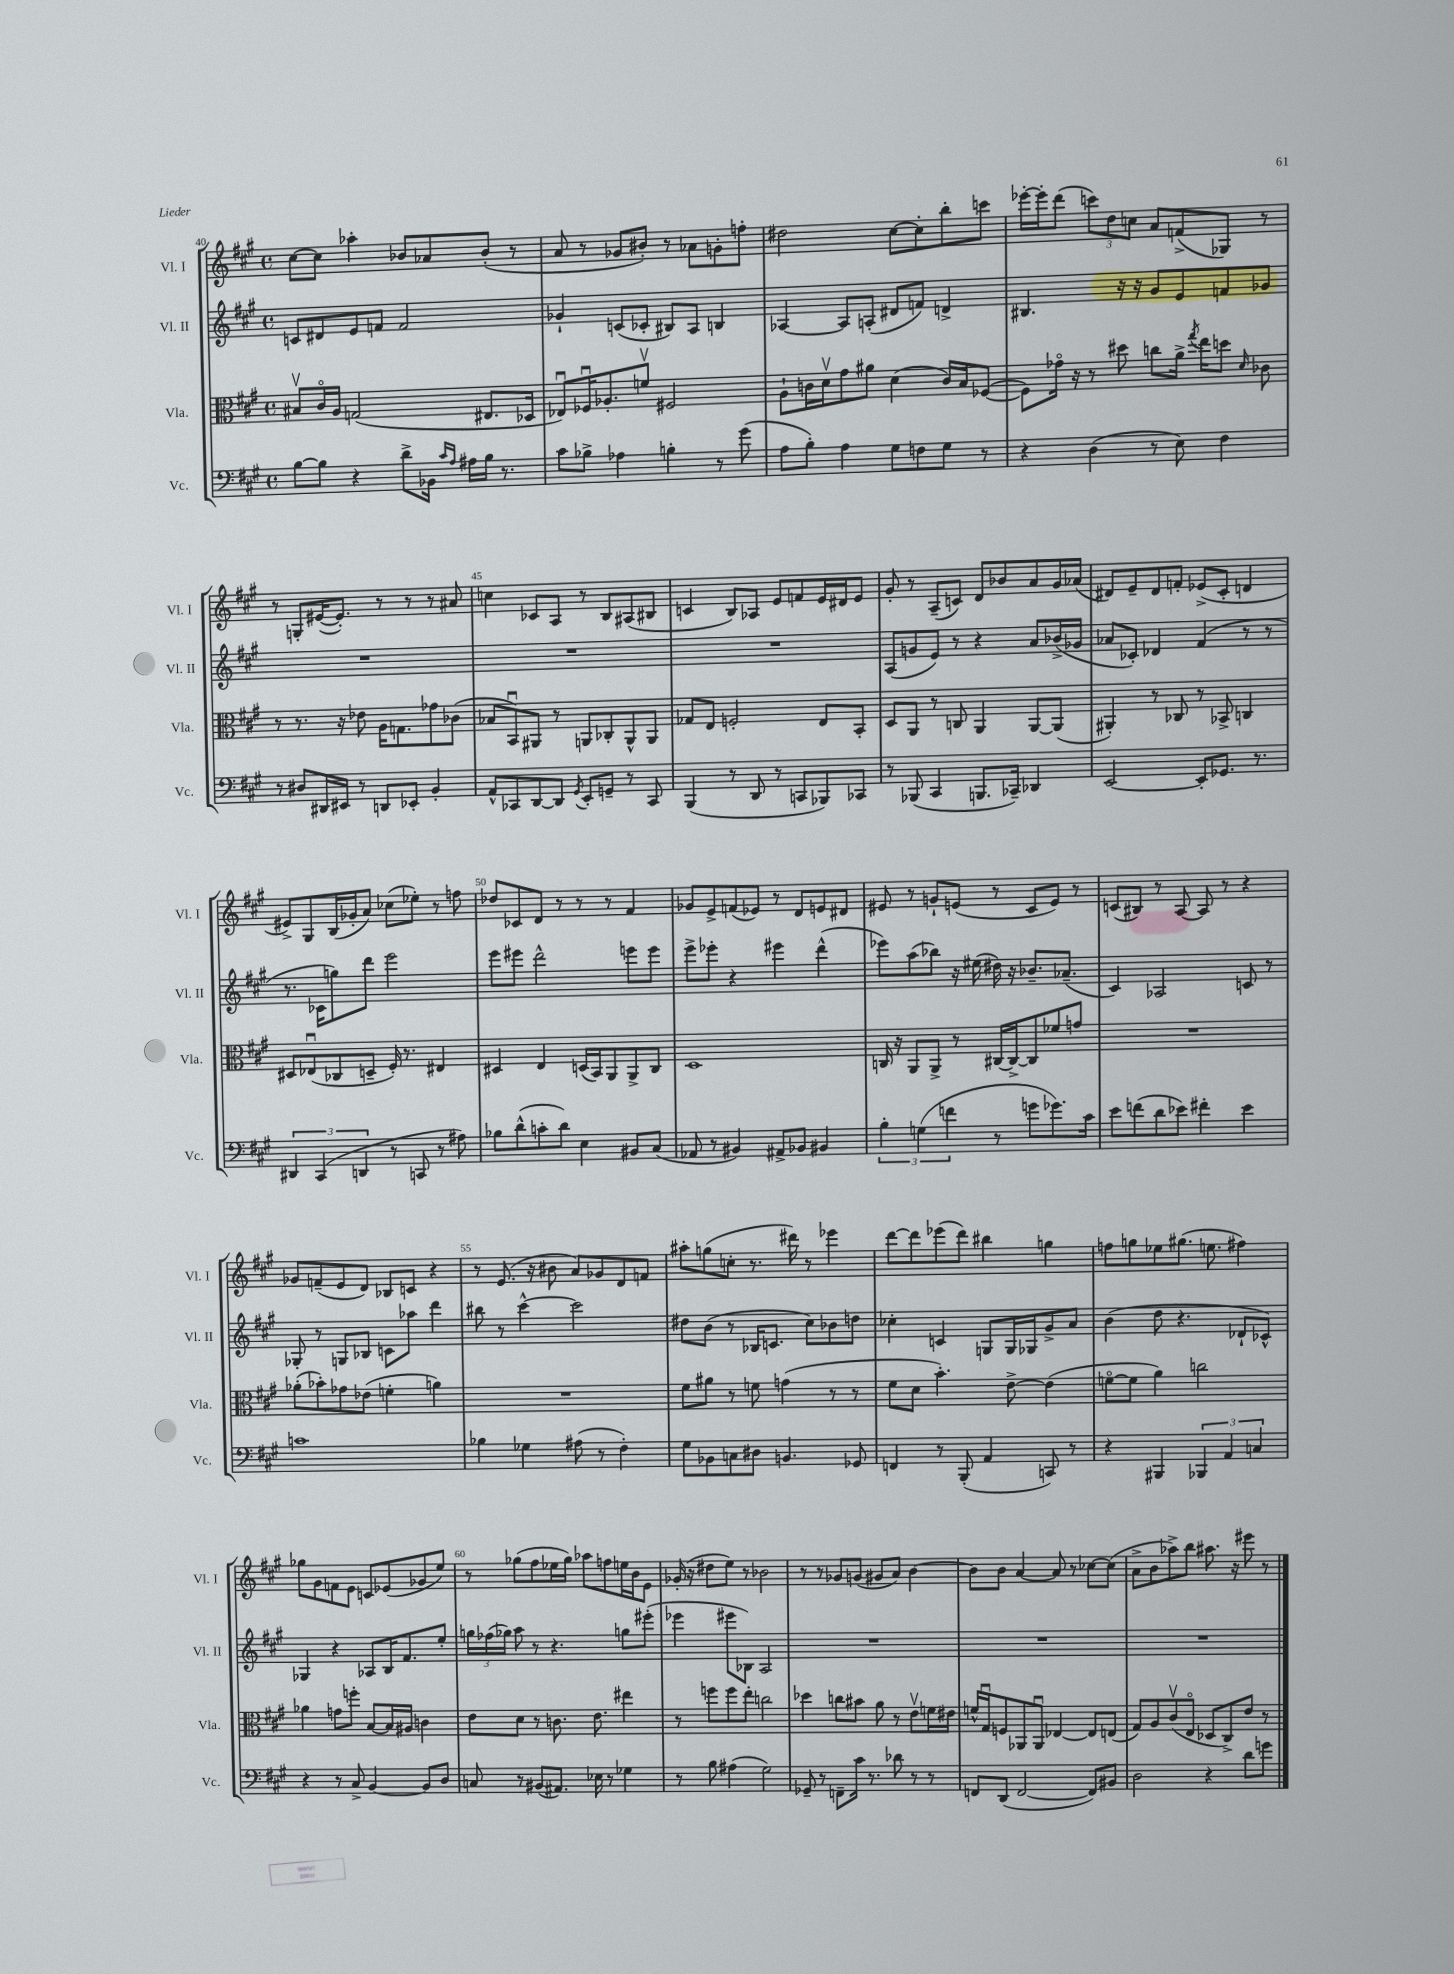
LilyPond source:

<<
\new StaffGroup <<
\new Staff = "s0" \with { instrumentName = "Vl. I" shortInstrumentName = "Vl. I" } {
    \clef treble \key a \major \defaultTimeSignature \time 4/4
    \autoBeamOff cis''8[~ cis''8] aes''4-. bes'8[ aes'8 bes'8]-.( r8 |
    a'8 r8 ges'8[ bis'8]-.) r8 aes'8[ g'8-. f''8]-. |
    dis''2 cis''8[~ cis''8-. b''8-. c'''8] |
    ees'''16[~-. ees'''16-. d'''8]( \tuplet 3/2 { c'''8[) d''8 c''8] } a'8[ f'8->( ges8]) r8 |
    r8 g8[-. eis'16~( eis'8.]-.) r8 r8 r8 ais'8 |
    c''4 ces'8[ a8] r8 b8[ ais8( bis8] |
    c'4 b8[) aes8] e'8[ f'8 e'16 dis'16 e'8] |
    gis'8-. r8 a8[--( c'8]) d'8[ bes'8 a'8 gis'16 aes'16]( |
    dis'8[) e'8-- dis'8 f'8]-. ees'8[->( cis'8]-. d'4 |
    eis'8[->) gis8 b16( ges'16-. a'8]) ces''8[( ees''8]-.) r8 f''8 |
    des''8[ ces'8 d'8] r8 r8 r8 fis'4 |
    ges'8[ e'8-> f'8( ees'8]) r8 d'8[ e'8 dis'8] |
    eis'8 r8 g'8[-! e'8]( r8 cis'8[ e'8]) r8 |
    c'8[( bis8]) r8 a8~ a8 r8 r4 |
    ges'8[ f'8--( e'8 d'8]) bes8[ c'8] r4 |
    r8 e'8.( r16 bis'8 a'8[) ges'8 d'8 f'8] |
    ais''8[-. g''8( c''8]-. r8. dis'''16) r8 ees'''4 |
    d'''8[~ d'''8 ees'''8( d'''8]) bis''4 g''4 |
    f''8[ g''8 ees''8 gis''8.]( e''8. fis''4) |
    ges''8[ gis'8 f'8 e'8] c'8[ ees'8( ges'8 e''8]) |
    r8 ges''8[( fis''8 ees''16 ges''16]) aes''8[ f''8 e''16 b'16 e'8] |
    ges'16-.( r16 dis''8[ e''8]) r8 bes'2 |
    r8 r8 ges'8[ g'8]( gis'8[ a'8]) b'4~ |
    b'8[ b'8] a'4~ a'8 r8 ces''8[~ ces''8]( |
    a'8[-> b'8 aes''8->) b''8] ais''8. r16 eis'''8 r8 \bar "|." |
}
\new Staff = "s1" \with { instrumentName = "Vl. II" shortInstrumentName = "Vl. II" } {
    \clef treble \key a \major \defaultTimeSignature \time 4/4
    \autoBeamOff c'8[ dis'8 e'8 f'8] f'2 |
    ges'4-! c'8[( ces'8]-. bis8[) a8] b4 |
    aes4~ aes8[ a8]-.( dis'8[ f'8]) d'4-> |
    bis4. r16 r16 gis'8[ e'8 f'8 ges'8] |
    R1 |
    R1 |
    R1 |
    a8[( g'8 e'8]) r8 r4 a'8[ bes'16->( ges'16] |
    aes'8[ ces'8]-.) des'4 fis'4( r8 r8 |
    r8. ces'16[ g''8) d'''8] e'''2 |
    e'''8[ eis'''8] d'''2-^ e'''8[ e'''8] |
    e'''8[-> ees'''8]-. r4 eis'''4 d'''4-^( |
    ees'''8[) a''8( bes''8]) r16 eis''16( dis''16) r16 bes'8.[-- aes'8.]--( |
    cis'4) aes2 c'8 r8 |
    ges8-. r8 g8[ bes8] c'8[ aes''8] d'''4 |
    bis''8 r8 cis'''4~-^ cis'''2 |
    dis''8[ b'8]( r8 bes16[ c'8.] cis''8[) bes'8 d''8] |
    ces''4-. c'4 g8[ g16 ges16 gis'8-> a'8] |
    b'4( d''8 r4. des'8[-! ces'8]-^) |
    ges4 r4 aes8[ b16 fis'8. e''8]-. |
    \tuplet 3/2 { g''16[ fes''16( ges''16]) } a''8 r8 r4. g''8[ eis'''8]-.( |
    ees'''4 eis'''8[ bes8]) a2 |
    R1 |
    R1 |
    R1 \bar "|." |
}
\new Staff = "s2" \with { instrumentName = "Vla." shortInstrumentName = "Vla." } {
    \clef alto \key a \major \defaultTimeSignature \time 4/4
    \autoBeamOff bis8[\upbow cis'16\flageolet a16] g2( eis8.[ des16] |
    ees8[\downbow) fes16\downbow aes8.-. f'8]\upbow fis2 |
    a8[-! c'16 d'16\upbow gis'8 ais'8] d'4( c'16[) b16 fes8]~( |
    fes8[) ges'16]\flageolet r16 r8 dis''8 c''8[ a'16]-> \acciaccatura { gis''8 } e''16[ d''8] \grace { d'16 } ces'8 |
    r8 r8. r16 ees'8 a16[ g8. ges'8 ces'8]( |
    bes8[ b,8\downbow) ais,8] r8 a,8[ ces8-. a,8-^ a,8] |
    ges8[ e8] f2-. e8[ b,8]-. |
    d8[ a,8] r8 c8 a,4 a,8[~ a,8]( |
    ais,4-.) r8 ces8 r8 bes,8-> c4 |
    dis8[ ees8\downbow( ces8 d8]-- fis16-.) r8. eis4 |
    dis4 e4 d16[( b,16) a,8 a,8-> cis8] |
    d1 |
    c16 r16 a,8[ a,8]-> r8 cis16[~ cis16~-> cis8 fes'8 g'8] |
    R1 |
    aes'8[-.( bes'8-.) ges'8 ees'8]( f'4-. a'4) |
    R1 |
    fis'8[ ais'8] r8 f'8 g'4( r8 r8 |
    fis'8[ d'8] b'4.-.) e'8~-> e'4( |
    f'8[~\flageolet f'8] a'4) c''2 |
    aes'4 g'8[ f''8]-. b8[~ b16 ais16] c'4 |
    e'8[ d'8] r8 c'8. e'8. eis''4 |
    r8 f''8[ f''8 e''8]-. c''2 |
    des''4 c''8[ bis'8] a'8 r8 e'8[\upbow f'16 eis'16] |
    f'16[-^ gis16\downbow f8 aes,8 aes,8]\downbow ees4~ ees8[ e8]( |
    gis8[) a8 cis'8\upbow( e8]\flageolet des8[ cis8->) e'8] r8 \bar "|." |
}
\new Staff = "s3" \with { instrumentName = "Vc." shortInstrumentName = "Vc." } {
    \clef bass \key a \major \defaultTimeSignature \time 4/4
    \autoBeamOff b8[~ b8] r4 d'8[-> bes,16] \grace { cis'16[ a16] } ais16[ b16] r8. |
    cis'8[ bes8]-> aes4 b4-. r8 gis'8( |
    a8[ b8]-.) a4 gis8[ f8 gis8] r8 |
    r4 d4( r8 e8) fis4 |
    r8 dis8[ dis,16 eis,16] r8 d,8[ ees,8]-. b,4-. |
    a,8[-^ ces,8 d,8~ d,8] \acciaccatura { gis,8 } e,8[-. g,8]-- r8 ces,8 |
    b,,4( r8 d,8 r8 c,8[ bes,,8) ces,8] |
    r8 bes,,8( cis,4 b,,8.[ ces,16]--) des,4 |
    e,2~ e,8[-. ges,8.] r8. |
    \tuplet 3/2 { dis,4 cis,4( d,4 } r8 c,8 r8 ais8) |
    bes8[ d'8-^( c'8-. d'8]) e4 bis,8[ cis8]( |
    aes,8 r8 bis,4) ais,8[-> bes,8] bis,4 |
    \tuplet 3/2 { b4-. g4( f'4 } r8 g'8[ ges'8.) cis'16] |
    e'8[ f'8( d'8 ees'8]) fis'4-. ees'4 |
    c'1 |
    bes4 ges4 ais8( r8 fis4-.) |
    gis8[ bes,8 c8 dis8] b,4. ges,8 |
    f,4 r8 b,,8-.( a,4 c,8) r8 |
    r4 bis,,4 \tuplet 3/2 { bes,,4 a,4 c4 } |
    r4 r8 cis8-> b,4~ b,8[ d8] |
    c8 r8 bis,8[( ais,8.]) ees16 r8 ges4 |
    r8 b8 ais4( gis2) |
    ges,8-- r8 f,8[-- cis'16] r8. des'8 r8 r8 |
    f,8[ d,8]( f,2~ f,8[) bis,8] |
    d2 r4 d'8[ g'8] \bar "|." |
}
>>
>>
\layout { \context { \Score currentBarNumber = #40 \override BarNumber.break-visibility = ##(#f #t #t) barNumberVisibility = #(every-nth-bar-number-visible 5) } }
